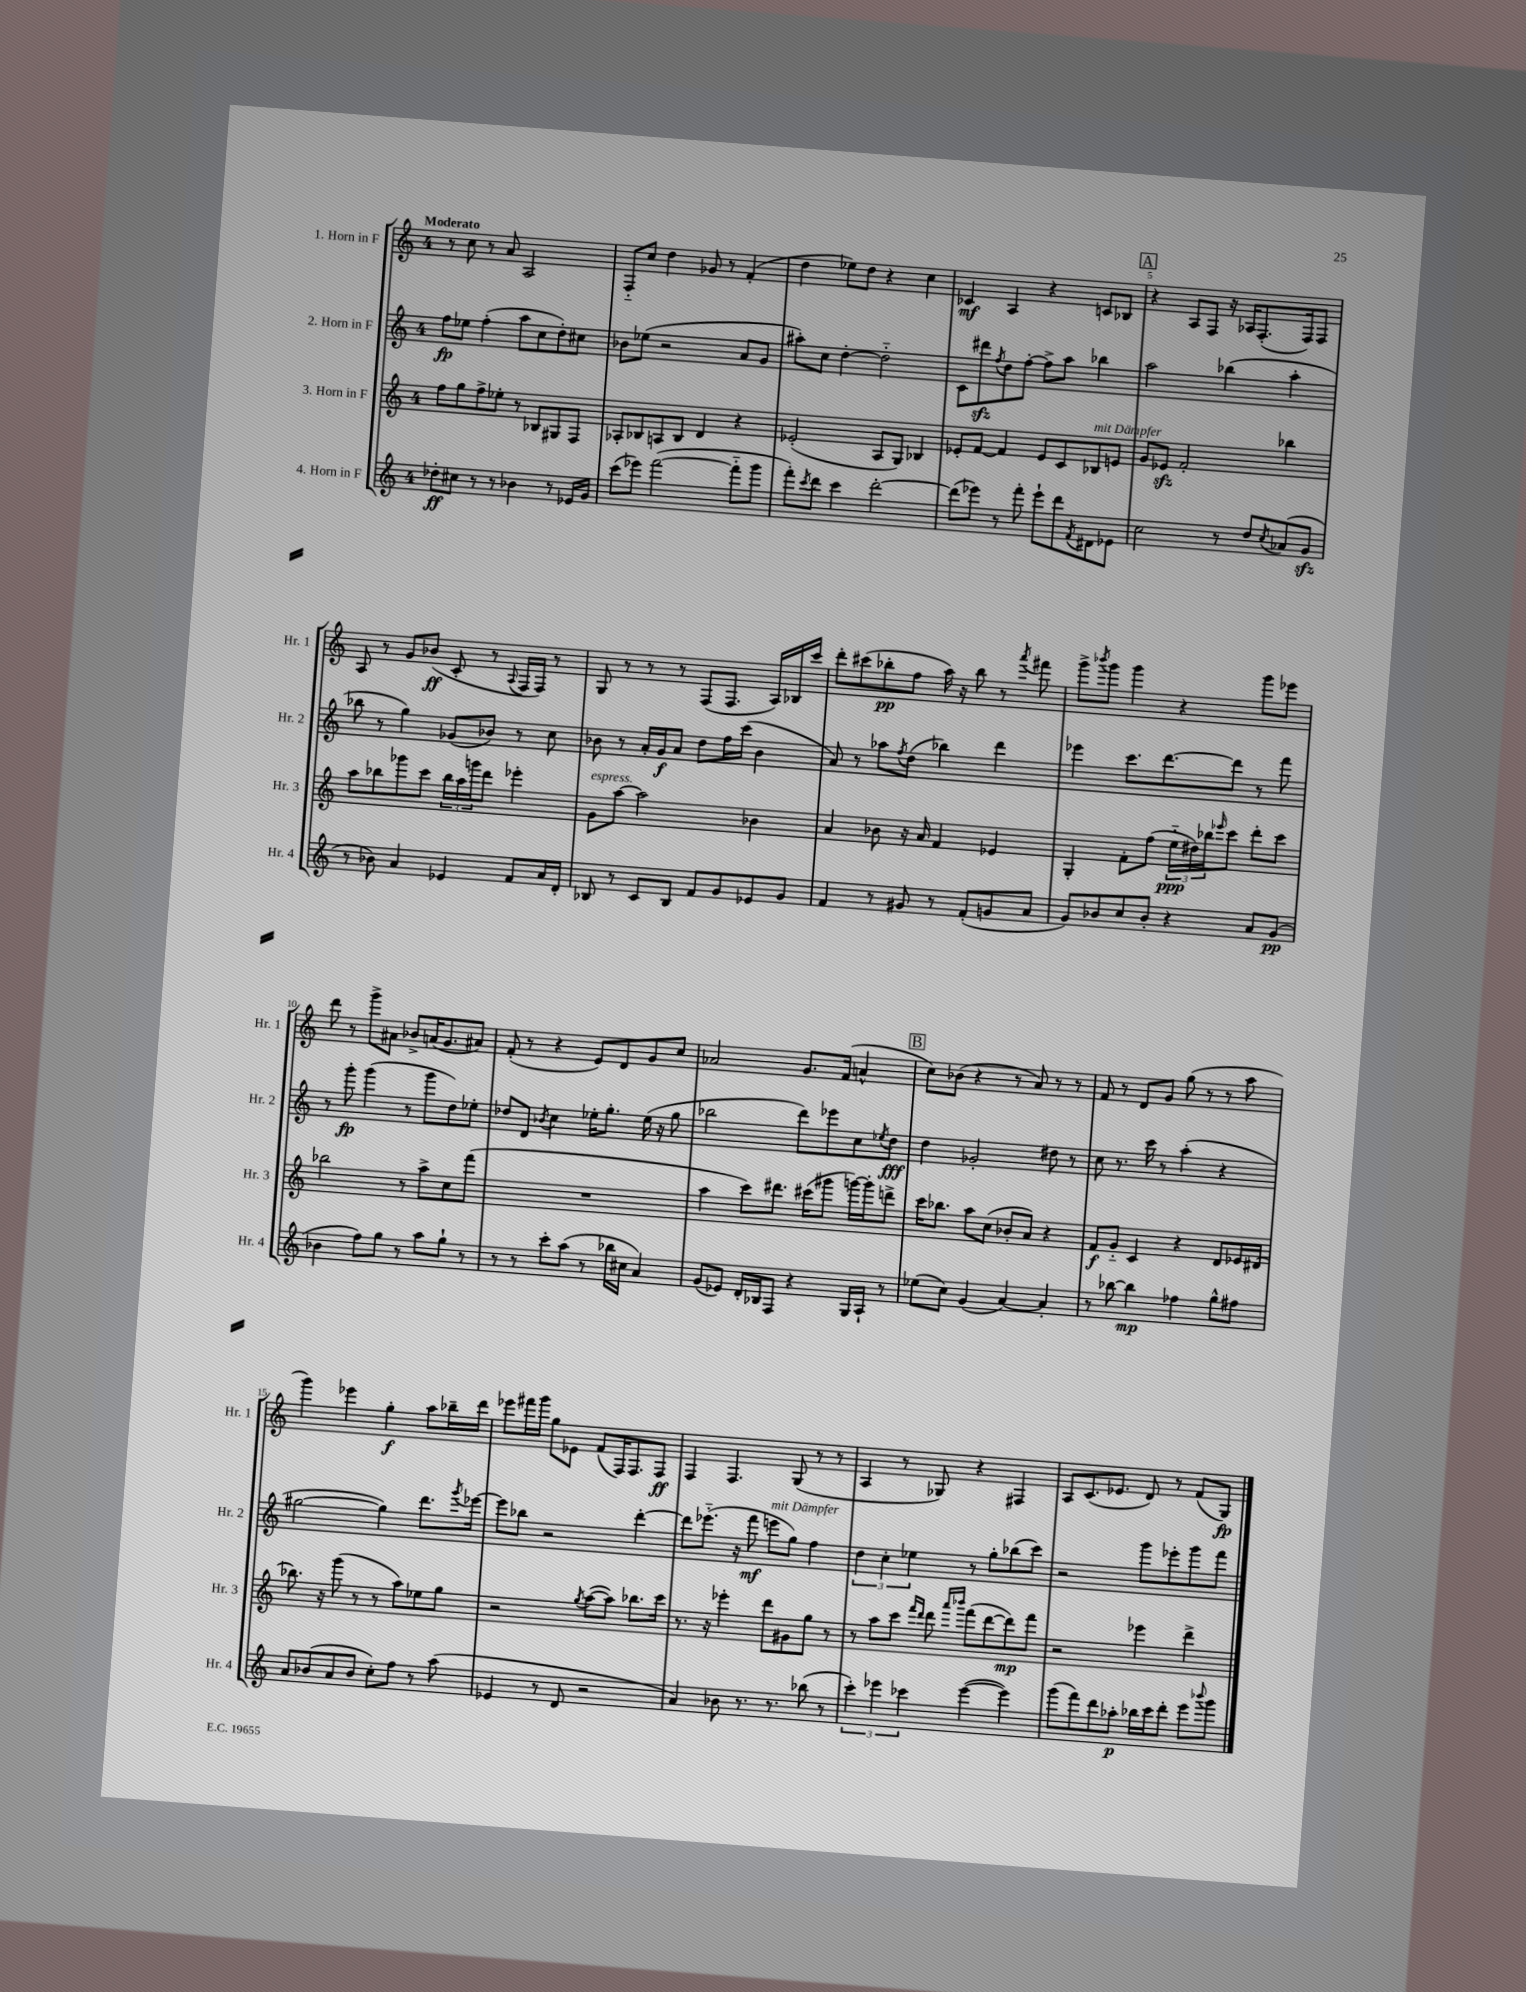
<<
\new StaffGroup <<
\new Staff = "s0" \with { instrumentName = "1. Horn in F" shortInstrumentName = "Hr. 1" } {
    \clef treble \key c \major \once \override Staff.TimeSignature.style = #'single-digit \time 4/4 \tempo "Moderato"
    r8 c''8 r8 a'8 a2 |
    f8-_ c''8 d''4 ges'8 r8 f'4-.( |
    d''4 ees''8) d''8 r4 c''4 |
    ces'4\mf a4 r4 c'8 bes8 |
    \mark \markup { \box "A" } r4 a8 f8 r16 aes16 f8.-.( f16) f8 |
    a8 r8 g'8 bes'8\ff( c'8-. r8 \appoggiatura { a8 } f16 f16) r8 |
    g8 r8 r8 r8 f8( f8. a16) bes16 c'''16 |
    d'''8-. cis'''8( bes''8-.\pp f''8 a''16) r16 bes''8 r8 \acciaccatura { a'''8 } fis'''8 |
    g'''8-> \acciaccatura { bes'''8 } g'''8 g'''4 r4 g'''8 ees'''8 |
    d'''8 r8 g'''8-> ais'8 bes'8-> a'16( g'8. ais'8) |
    f'8-.( r8 r4 e'8) d'8 g'8 c''8 |
    aes'2 g'8. f'16( a'4-^ |
    \mark \markup { \box "B" } c''8) bes'8( r4 r8 a'8) r8 r8 |
    f'8 r8 d'8 g'8 g''8( r8 r8 a''8 |
    g'''4) ees'''4 g''4-.\f a''8 bes''16-- d'''16 |
    ees'''8 fis'''16 g'''16 g''8 ees'8 f'8( f16) f8. f8\ff |
    f4 f4. g8( r8 r8 |
    a4 r8 ges8) r4 fis4 |
    a8 c'8.( ees'8. d'8) r8 f'8( g8\fp) \bar "|." |
}
\new Staff = "s1" \with { instrumentName = "2. Horn in F" shortInstrumentName = "Hr. 2" } {
    \clef treble \key c \major \once \override Staff.TimeSignature.style = #'single-digit \time 4/4
    f''8\fp ees''8 f''4-.( a''8 c''8 d''8-.) cis''8 |
    bes'8 ees''8( r2 a'8 g'8 |
    ais''8-.) c''8 d''4~-. d''2-_ |
    c'8 dis'''8\sfz \acciaccatura { f''8 } d''8 f''8~-. f''8-> a''8 bes''4 |
    \mark \markup { \box "A" } a''2 bes''4( a''4-. |
    bes''8 r8 g''4) ges'8( bes'8) r8 c''8 |
    bes'8 r8 a'16-. g'16\f a'8 d''8 f''16 c'''16( bes'4 |
    a'8) r8 aes''8 \acciaccatura { f''8 } d''8( bes''4) d'''4 |
    ees'''4 c'''8. d'''8.~ d'''8 r8 f'''8 |
    r8 g'''8-.\fp g'''4( r8 g'''8 d''8) ees''8-. |
    des''8 d'8 \acciaccatura { bes'8 } c''4 ees''16-. g''8.-. ees''16( r16 g''8 |
    bes''2 d'''8) ees'''8 c''8 \acciaccatura { ees''8 } d''8\fff |
    \mark \markup { \box "B" } d''4 ges'2-. dis''8 r8 |
    c''8 r8. c'''16 r8 a''4-.( r4 |
    gis''2~ gis''4) d'''8. \acciaccatura { g'''8 } ees'''16~ |
    ees'''8 bes''8 r2 d'''4~-. |
    d'''8 ees'''8.-_( r16 f'''8\mf e'''8^\markup { \italic "mit Dämpfer" } g''8) f''4 |
    \tuplet 3/2 { d''4 c''4-. ees''4 } r8 g''8-. bes''8( c'''8) |
    r2 g'''8 ees'''8-. g'''8 f'''8 \bar "|." |
}
\new Staff = "s2" \with { instrumentName = "3. Horn in F" shortInstrumentName = "Hr. 3" } {
    \clef treble \key c \major \once \override Staff.TimeSignature.style = #'single-digit \time 4/4
    f''8 g''8 f''8-> ees''8-. r8 bes8 gis8 f8 |
    aes8-. bes8 a8 bes8 d'4 r4 |
    ees'2-.( a8 g8) bes4 |
    ees'8-. f'8~ f'4 ees'8 c'8 bes8^\markup { \italic "mit Dämpfer" } e'8 |
    \mark \markup { \box "A" } g'8 ees'8\sfz f'2-. bes''4 |
    a''8 bes''8 ges'''8 c'''8 \tuplet 3/2 { bes''16 a''16 g'''16 } d'''8 ees'''4-. |
    g'8^\markup { \italic "espress." } a''8~ a''2 bes'4 |
    a'4 bes'8 r16 a'16 f'4 ees'4 |
    g4-. f'8-. f''8( \tuplet 3/2 { e''16-_\ppp dis''16) bes''16 } \grace { ees'''16 } c'''8 d'''8-. c'''8 |
    bes''2 r8 a''8-> c''8 f'''8( |
    R1 |
    a''4 c'''8) dis'''8. cis'''16( gis'''8 g'''16~) g'''16-. d'''8-> |
    \mark \markup { \box "B" } c'''16 bes''8. a''8 c''8( bes'8-. a'8) r4 |
    f'8\f g'8-_ c'4 r4 d'8 ees'16 dis'16( |
    bes''8.) r16 g'''8( r8 r8 a''8) ees''8 g''8 |
    r2 \acciaccatura { g''8 } a''8~( a''8) bes''8. c'''16 |
    r8. r16 ees'''4-. d'''8 gis'8 g''8 r8 |
    r8 a''8 c'''8 \grace { f'''16 d'''16 } d'''8 \grace { a'''16 bes'''16 } f'''8( d'''8~ d'''8\mp) f'''8 |
    r2 ees'''4 d'''4-> \bar "|." |
}
\new Staff = "s3" \with { instrumentName = "4. Horn in F" shortInstrumentName = "Hr. 4" } {
    \clef treble \key c \major \once \override Staff.TimeSignature.style = #'single-digit \time 4/4
    des''8-.\ff cis''8 r8 r8 bes'4 r8 ees'16 g'16 |
    c'''8( ees'''8) f'''2~( f'''8-_ g'''8 |
    f'''8-.) \acciaccatura { c'''8 } d'''8 c'''4 d'''2~-. |
    d'''8( ees'''8) r8 f'''8-. ees'''8-! d'''8 \acciaccatura { f'8 } dis'8 ees'8 |
    \mark \markup { \box "A" } c''2 r8 d''8 \acciaccatura { c''8 } aes'8( g'8\sfz |
    r8 bes'8) a'4 ees'4 f'8 a'16 d'16-. |
    bes8 r8 c'8 bes8 f'8 g'8 ees'8 g'8 |
    f'4 r8 gis'8 r8 f'8-.( g'8 a'8 |
    g'8) bes'8 c''8 bes'8-. r4 a'8 g'8\pp( |
    bes'4 f''8) g''8 r8 a''8 g''8-! r8 |
    r8 r8 c'''8-. a''8( r8 bes''16 cis''16 a'4) |
    g'8( ees'8) d'16-. bes16 f8 r4 g16 a16-! r8 |
    \mark \markup { \box "B" } ees''8( c''8) g'4( a'4~) a'4-. |
    r8 bes''8~ bes''4\mp fes''4 g''8-^ fis''8 |
    a'8 bes'8( a'8 bes'8 c''8-.) f''8 r8 a''8( |
    ees'4 r8 d'8 r2 |
    a'4) bes'8 r8. r8. bes''8( r8 |
    \tuplet 3/2 { c'''4-.) ees'''4 ces'''4 } ees'''4~( ees'''4) |
    g'''8( f'''8) d'''8 aes''8-.\p bes''16 c'''16 d'''8-. e'''8 \appoggiatura { bes'''8 } g'''8 \bar "|." |
}
>>
>>
\layout { \context { \Score \override BarNumber.break-visibility = ##(#f #t #t) barNumberVisibility = #(every-nth-bar-number-visible 5) } }
